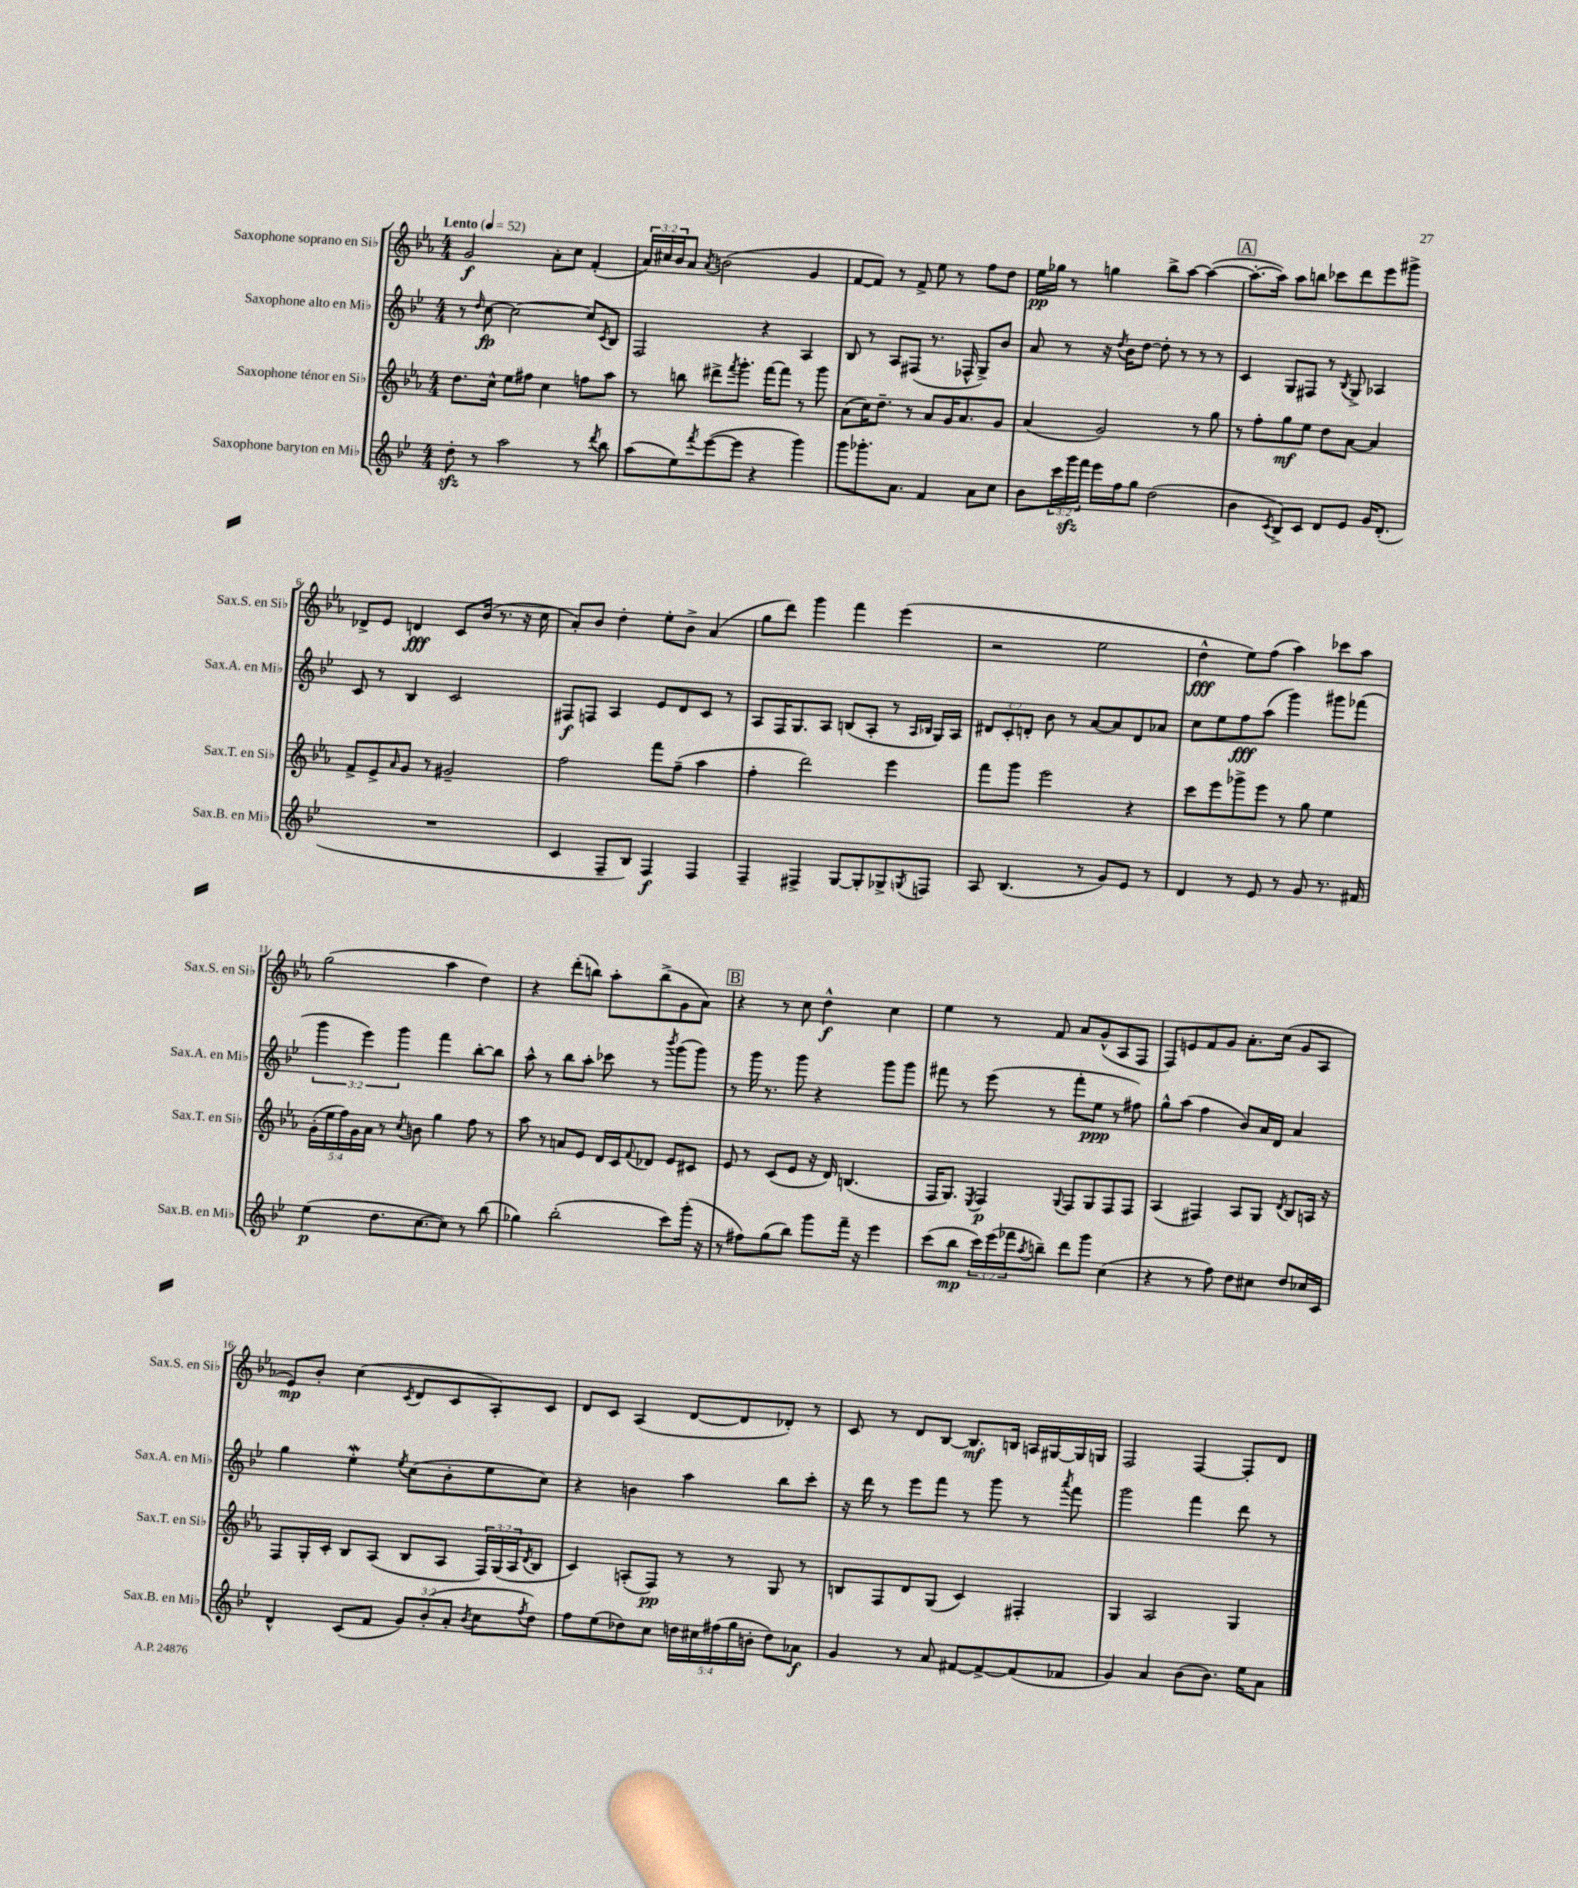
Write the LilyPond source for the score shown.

<<
\new StaffGroup <<
\new Staff = "s0" \with { instrumentName = "Saxophone soprano en Sib" shortInstrumentName = "Sax.S. en Sib" } {
    \clef treble \key ees \major \numericTimeSignature \time 4/4 \override Staff.TupletNumber.text = #tuplet-number::calc-fraction-text \tempo "Lento" 4 = 52
    g'2\f aes'8-. c''8 f'4-.( |
    \tuplet 3/2 { aes'16) cis''16 bes'16 } aes'8 \acciaccatura { aes'8 } b'2( g'4 |
    f'8~ f'8) r8 f'8-> ees''8 r8 f''8 d''8 |
    ees''16\pp ges''16 r8 g''4 bes''8-> aes''8~ aes''4~( |
    \mark \markup { \box "A" } aes''8.~-. aes''16) aes''8 b''8 ces'''8 d'''8 ees'''8 gis'''8-> |
    des'8-> ees'8 d'4\fff c'8 bes'16( r8. r16 c''16 |
    aes'8-.) bes'8 d''4-. ees''8-. bes'8-> aes'4( |
    g''8 d'''8) g'''4 f'''4 ees'''4( |
    r2 ees''2 |
    d''4-^\fff ees''8) f''8( aes''4) ces'''8 aes''8 |
    g''2( aes''4 d''4) |
    r4 d'''8-.( b''8) aes''8-. b''8->( g'8 aes'8) |
    \mark \markup { \box "B" } r4 r8 c''8 d''4-^\f c''4 |
    ees''4 r8 f'8 aes'8 g'8-^( aes8 f8 |
    f8) e'8 f'8 g'8 aes'8.-. c''16( g'8 aes8 |
    ees'8\mp) bes'8-. c''4( \acciaccatura { c'8 } d'8 c'8 aes8-.) c'8 |
    d'8 c'8 aes4( d'8~ d'8 des'8-.) r8 |
    c'8 r8 d'8 bes8~ bes8.\mf b16 a16 gis16~ gis16 g16 |
    f2 f4~ f8-. d'8 \bar "|." |
}
\new Staff = "s1" \with { instrumentName = "Saxophone alto en Mib" shortInstrumentName = "Sax.A. en Mib" } {
    \clef treble \key bes \major \numericTimeSignature \time 4/4 \override Staff.TupletNumber.text = #tuplet-number::calc-fraction-text
    r8 \grace { d''16 } c''8~\fp c''2~ c''8 \acciaccatura { c'8 } bes8 |
    f2 r4 a4 |
    bes8 r8 a8 fis8( r8. fes16-^ g8->) bes'8 |
    a'8 r8 r16 \acciaccatura { d''8 } bes'16 d''8~ d''8-. r8 r8 r8 |
    \mark \markup { \box "A" } c'4 g8 fis8 r8 \acciaccatura { bes8 } g8-> aes4 |
    c'8 r8 bes4 c'2 |
    fis8\f f8 a4 ees'8 d'8 c'8 r8 |
    a8 f16 g8. a8 b8( a8-. r8 \grace { a16 bes16 } g16) a16 |
    \tuplet 3/2 { dis'8 c'8-. d'8-. } bes'8 r8 a'8~ a'8 d'8 aes'8 |
    c''8 ees''8 f''8\fff a''8( g'''4) gis'''8 fes'''8( |
    \tuplet 3/2 { g'''4 ees'''4) g'''4 } f'''4 bes''8~-. bes''8 |
    a''8-^ r8 bes''8 a''8-. ces'''8 r8 \acciaccatura { bes'''8 } g'''8( g'''8) |
    \mark \markup { \box "B" } r8 g'''16 r8. g'''8 r4 g'''8 g'''8 |
    fis'''8 r8 ees'''8( r8 fis'''8-. ees''8\ppp r8 fis''8) |
    g''8-^ a''8( f''4 bes'8) a'16 d'16 a'4 |
    g''4 ees''4-.\mordent \acciaccatura { ees''8 } c''8( bes'8-. ees''8 c''8) |
    r4 b'4 a''4 bes''8 c'''8-. |
    r16 d'''16 r8 ees'''8 f'''8 r8 g'''8 r8 \acciaccatura { a'''8 } f'''8 |
    g'''2 f'''4 d'''8 r8 \bar "|." |
}
\new Staff = "s2" \with { instrumentName = "Saxophone ténor en Sib" shortInstrumentName = "Sax.T. en Sib" } {
    \clef treble \key ees \major \numericTimeSignature \time 4/4 \override Staff.TupletNumber.text = #tuplet-number::calc-fraction-text
    d''8. c''16-^ ees''8 fis''8 c''4 f''8 aes''8 |
    r8 b''8 dis'''8-> \acciaccatura { f'''8 } g'''8.-. f'''16~ f'''8 r8 g'''8 |
    aes'8( c''16) d''8.-- r8 aes'8 g'16 aes'8. g'8 |
    aes'4( g'2) r8 g''8 |
    \mark \markup { \box "A" } r8 f''8-. g''8\mf ees''8 d''8 aes'8~ aes'4 |
    f'8-> ees'8-> \grace { aes'16 } g'8 r8 gis'2-- |
    f''2 f'''8 f''8--( aes''4 |
    f''4-. d'''2) ees'''4 |
    f'''8 g'''8 ees'''2 r4 |
    c'''8 ees'''8 ges'''8-> ees'''8 r8 g''8 ees''4 |
    \tuplet 5/4 { g'16-.( ees''16 f''16) g'16 aes'16 } r8 \acciaccatura { c''8 } b'8 g''4 f''8 r8 |
    aes''8 r8 a'8 ees'8 d'16 c'16 \appoggiatura { f'8 } des'8 ees'8 cis'8 |
    \mark \markup { \box "B" } ees'8 r8 c'8( ees'8 r16 d'16) b4.( |
    f16 g8.) \acciaccatura { ees8 } f4\p \appoggiatura { g8 } f8 g8 f8 f8 |
    aes4( fis4) aes8 g8 \acciaccatura { d'8 } bes8 a16 r16 |
    f8 g16-. c'16-. bes8 aes8( bes8 aes8 \tuplet 3/2 { f16) g16( aes16 } \acciaccatura { d'8 } bes8 |
    c'4) a8-.( f8\pp) r8 r8 g8 r8 |
    b8 f8 d'8 g8( c'4) fis4-. |
    g4 aes2 g4 \bar "|." |
}
\new Staff = "s3" \with { instrumentName = "Saxophone baryton en Mib" shortInstrumentName = "Sax.B. en Mib" } {
    \clef treble \key bes \major \numericTimeSignature \time 4/4 \override Staff.TupletNumber.text = #tuplet-number::calc-fraction-text
    d''8-.\sfz r8 a''2 r8 \acciaccatura { d'''8 } bes''8 |
    a''8( ees''8) \acciaccatura { f'''8 } ees'''8~( ees'''8 r4 g'''4) |
    g'''8 ges'''8.-. a'8. f'4 a'8 c''8 |
    bes'8 \tuplet 3/2 { c'''16 g'''16\sfz f'''16 } ees'''16 f''16 g''8 d''2( |
    \mark \markup { \box "A" } bes'4 \acciaccatura { c'8 } bes8->) c'8 d'8 ees'8 g'16 d'8.-.( |
    R1 |
    c'4 f8-- bes8) f4\f f4 |
    f4-- fis4-> g8~ g8-. ges8-> \acciaccatura { g8 } f8 |
    a8 bes4.( r8 g'8) ees'8 r8 |
    d'4 r8 ees'8 r8 g'8 r8. fis'16 |
    ees''4\p( d''8. c''8.~ c''8) r8 bes''8( |
    ges''4) bes''2-.( c'''8) g'''16-.( r16 |
    \mark \markup { \box "B" } r8 fis''8) g''8( bes''8) g'''8 f'''16-- r16 ees'''4 |
    c'''8( bes''8\mp \tuplet 3/2 { c'''16) ees'''16( fes'''16 } \acciaccatura { a''8 } b''8--) d'''8 g'''8 c''4( |
    r4 r8 f''8) d''8 cis''8 d''8 ces''16 c'16 |
    d'4-^ c'8( f'8 \tuplet 3/2 { g'8) bes'8-.( a'8-. } \acciaccatura { bes'8 } c''8 \acciaccatura { f''8 } d''8) |
    f''8 ees''8( des''8) c''8 \tuplet 5/4 { d''16 cis''16 fis''16( g''16 b'16-. } d''8) aes'8\f |
    g'4 r8 a'8 fis'8~ fis'8~-> fis'8( fes'8 |
    g'4) a'4 bes'8( bes'8.) ees''16 a'8 \bar "|." |
}
>>
>>
